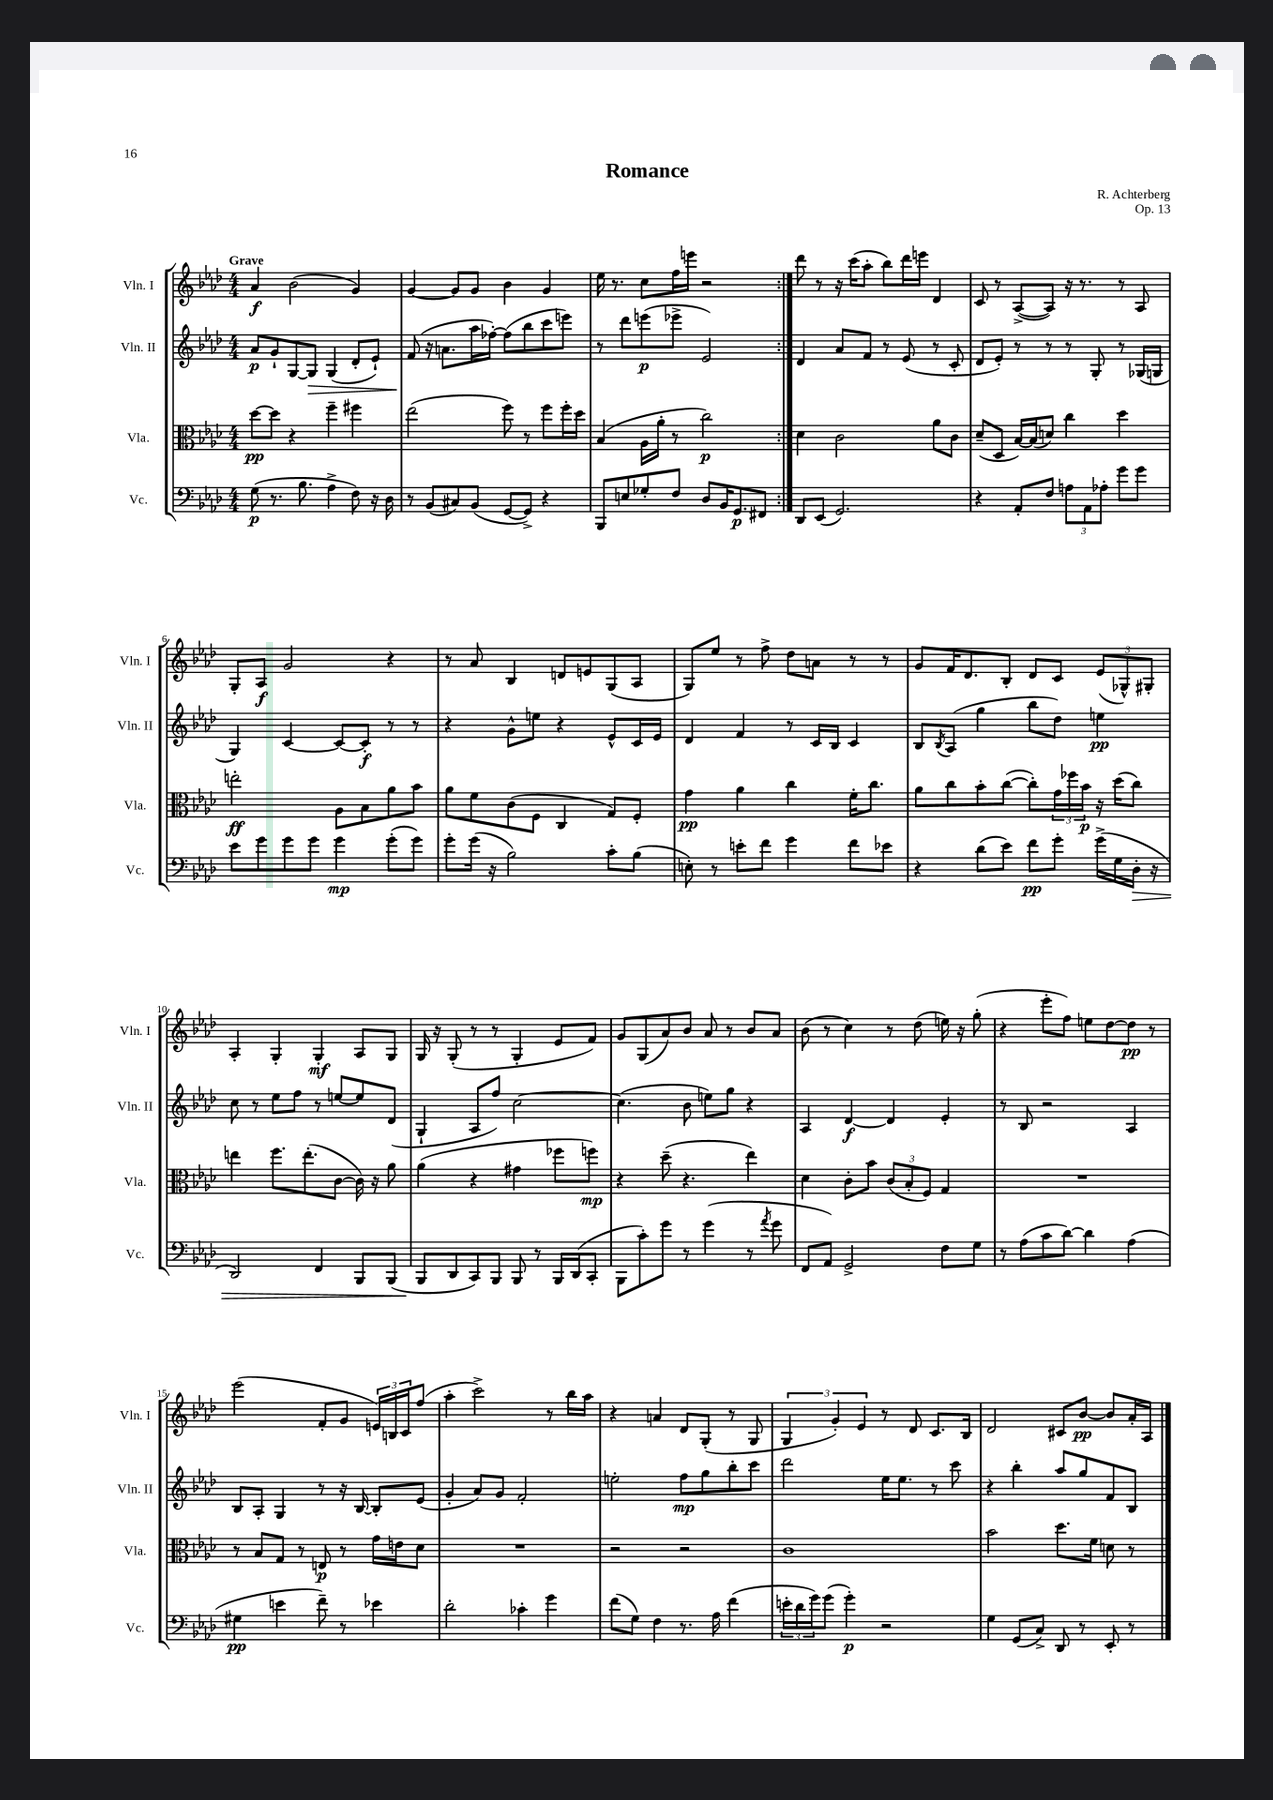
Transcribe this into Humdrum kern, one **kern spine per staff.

**kern	**dynam	**kern	**dynam	**kern	**dynam	**kern	**dynam
*part4	*part4	*part3	*part3	*part2	*part2	*part1	*part1
*staff4	*staff4	*staff3	*staff3	*staff2	*staff2	*staff1	*staff1
*I"Vc.	*	*I"Vla.	*	*I"Vln. II	*	*I"Vln. I	*
*I'Vc.	*	*I'Vla.	*	*I'Vln. II	*	*I'Vln. I	*
*clefF4	*	*clefC3	*	*clefG2	*	*clefG2	*
*k[b-e-a-d-]	*	*k[b-e-a-d-]	*	*k[b-e-a-d-]	*	*k[b-e-a-d-]	*
*M4/4	*	*M4/4	*	*M4/4	*	*M4/4	*
=1	=1	=1	=1	=1	=1	=1	=1
!	!	!	!	!	!	!LO:TX:a:B:t=Grave	!
(8G\	p	[8dd-\L	pp	8a-/L	p	4a-/	f
8.r	.	8dd-\J]	.	8g`/	.	.	.
.	.	4r	.	[8G/	.	(2b-\	.
8.B-\	.	.	.	.	.	.	.
!	!	!	!	!	!LO:HP:b	!	!
.	.	.	.	8G/J]	>	.	.
4A-^\	.	4ff~\	.	(4G/	.	.	.
8F\)	.	4ff#X\	.	8d-'/L	.	4g/)	.
16r	.	.	.	8e-`/J)	.	.	.
16D-\	.	.	.	.	.	.	.
=2	=2	=2	=2	=2	=2	=2	=2
8r	.	(2ee-\	.	(8f/	.	[4g/	.
(8BB-/L	.	.	.	16r	]	.	.
.	.	.	.	8.an\L	.	.	.
8C#X/)	.	.	.	.	.	8g/L]	.
(8BB-/J	.	.	.	16aa-\L	.	8g/J	.
.	.	.	.	[16ff-X'\JJ)	.	.	.
[8GG/L	.	8ff\)	.	(8ff-\L]	.	4b-\	.
8GG^/J])	.	8r	.	8bb-\	.	.	.
4r	.	8ff\L	.	8ccc\	.	4g/	.
.	.	16ff'\L	.	8eeen\J)	.	.	.
.	.	16dd-\JJ	.	.	.	.	.
=3	=3	=3	=3	=3	=3	=3	=3
8BBB-/L	.	(4B-/	.	8r	.	16ee-\	.
.	.	.	.	.	.	8.r	.
8En/	.	.	.	8ddd-\L	.	.	.
8G-X'/	.	16A-\LL	.	(8eeen\	p	8cc\L	.
.	.	16a-'\JJ	.	.	.	.	.
8F/J	.	8r	.	8eee-X^\J	.	16ff\L	.
.	.	.	.	.	.	16eeen\JJ	.
8D-/L	.	2cc\)	p	2e-/)	.	2r	.
16BB-/K	.	.	.	.	.	.	.
8.GG/	p	.	.	.	.	.	.
8FF#X/J	.	.	.	.	.	.	.
=4:|!	=4:|!	=4:|!	=4:|!	=4:|!	=4:|!	=4:|!	=4:|!
8DD-/L	.	4d-\	.	4d-/	.	8ddd-\	.
(8EE-/J	.	.	.	.	.	8r	.
2.GG/)	.	2c\	.	8a-/L	.	16r	.
.	.	.	.	.	.	(16ccc\KL	.
.	.	.	.	8f/J	.	8aa-'\J	.
.	.	.	.	8r	.	8bb-\L)	.
.	.	.	.	(8e-/	.	16ddd-\L	.
.	.	.	.	.	.	16eeen\JJ	.
.	.	8a-\L	.	8r	.	4d-/	.
.	.	8c\J	.	8c'/	.	.	.
=5	=5	=5	=5	=5	=5	=5	=5
4r	.	(8d-~/L	.	8d-/L	.	8c/	.
.	.	8D-/J	.	8e-'/J)	.	8r	.
8AA-'/L	.	[16B-/LL)	.	8r	.	([8A-^/L	.
.	.	(16B-/J]	.	.	.	.	.
8F/J	.	8dn/J)	.	8r	.	8A-/J])	.
12An\L	.	4cc\	.	8r	.	16r	.
.	.	.	.	.	.	8.r	.
12AA-\	.	.	.	.	.	.	.
.	.	.	.	8G'/	.	.	.
12A-X'\J	.	.	.	.	.	.	.
8g\L	.	4dd-\	.	8r	.	8r	.
8g\J	.	.	.	(16G-X/LL	.	8A-/	.
.	.	.	.	16Gn/JJ	.	.	.
!!LO:LB:g=z
=6	=6	=6	=6	=6	=6	=6	=6
8e-\L	.	2een'\	ff	4G/)	.	8G'/L	.
8g\	.	.	.	.	.	8A-/J	f
8g\	.	.	.	[4c/	.	2g/	.
8g\J	.	.	.	.	.	.	.
4g\	mp	8A-\L	.	8c/L_	.	.	.
.	.	8B-\	.	8c'/J]	f	.	.
(8g'\L	.	8a-\	.	8r	.	4r	.
8g\J)	.	8b-\J	.	8r	.	.	.
=7	=7	=7	=7	=7	=7	=7	=7
8g'\L	.	8a-\L	.	4r	.	8r	.
(16g\Jk	.	8f\	.	.	.	8a-/	.
16r	.	.	.	.	.	.	.
2B-\)	.	(8c\	.	8g^^\L	.	4B-/	.
.	.	8F\J	.	8een\J	.	.	.
.	.	4C/	.	4r	.	8dn/L	.
.	.	.	.	.	.	8en/	.
8c'\L	.	8G/L)	.	8e-^^/L	.	(8G/	.
(8B-\J	.	8F'/J	.	16c/L	.	8A-/J	.
.	.	.	.	16e-/JJ	.	.	.
=8	=8	=8	=8	=8	=8	=8	=8
8En'\)	.	4g\	pp	4d-/	.	8G/L)	.
8r	.	.	.	.	.	8ee-/J	.
8en'\L	.	4a-\	.	4f/	.	8r	.
8f\J	.	.	.	.	.	8ff^\	.
4g\	.	4cc\	.	8r	.	8dd-\L	.
.	.	.	.	16c/LL	.	8an\J	.
.	.	.	.	16B-/JJ	.	.	.
8f\L	.	16f'\KL	.	4c/	.	8r	.
.	.	8.cc\J	.	.	.	.	.
8e-X\J	.	.	.	.	.	8r	.
=9	=9	=9	=9	=9	=9	=9	=9
4r	.	8a-\L	.	8B-/L	.	8g/L	.
.	.	.	.	8qB-/	.	.	.
.	.	8cc\	.	(8A-/J	.	16f/K	.
.	.	.	.	.	.	8.d-/	.
(8d-\L	.	8b-'\	.	4gg\	.	.	.
8e-\J)	.	([8cc\J	.	.	.	8B-'/J	.
8f\L	pp	8cc'\L])	.	8bb-\L	.	8d-/L	.
8g'\J	.	24g\L	.	8dd-\J)	.	8c/J	.
.	.	24ff-X\	.	.	.	.	.
.	.	24b-\JJ	p	.	.	.	.
(16g^\LL	.	16r	.	4een\	pp	(12e-/L	.
16G\	.	(16dd-\KL	.	.	.	.	.
.	.	.	.	.	.	12G-X^^/)	.
!	!LO:HP:b	!	!	!	!	!	!
16D-'\JJ	>	8cc\J)	.	.	.	.	.
.	.	.	.	.	.	12G#X'/J	.
16r	.	.	.	.	.	.	.
!!LO:LB:g=z
=10	=10	=10	=10	=10	=10	=10	=10
2DD-/)	.	4een\	.	8cc\	.	4A-'/	.
.	.	.	.	8r	.	.	.
.	.	8.ff\L	.	8ee-\L	.	4G'/	.
.	.	.	.	8ff\J	.	.	.
.	.	(8.ee'\	.	.	.	.	.
4FF/	.	.	.	8r	.	4G'/	mf
.	.	[8c\J	.	[8een/L	.	.	.
8BBB-/L	.	16c\])	.	8ee/]	.	8A-/L	.
.	.	16r	.	.	.	.	.
(8BBB-/J	.	8a-\	.	(8d-/J	.	8G/J	.
=11	=11	=11	=11	=11	=11	=11	=11
8BBB-/L	.	(4a-\	.	4G`/	.	16G/	.
.	.	.	.	.	.	16r	.
8DD-/	]	.	.	.	.	(8G'/	.
8CC/)	.	4r	.	8A-/L	.	8r	.
8BBB-/J	.	.	.	8ff/J)	.	8r	.
8BBB-/	.	4g#X\	.	[2cc\	.	4G'/	.
8r	.	.	.	.	.	.	.
16BBB-/LL	.	8ff-X\L	.	.	.	8e-/L	.
(16DD-/J	.	.	.	.	.	.	.
8CC'/J	.	8ffn\J)	mp	.	.	8f/J)	.
=12	=12	=12	=12	=12	=12	=12	=12
8BBB-\L	.	4r	.	(4.cc\]	.	8g/L	.
8c'\)	.	.	.	.	.	(8G/	.
8g\J	.	(8dd-~\	.	.	.	8a-/)	.
8r	.	4.r	.	8b-\	.	8b-/J	.
(4g\	.	.	.	8een\L)	.	8a-/	.
.	.	.	.	8gg\J	.	8r	.
8r	.	4ee-\)	.	4r	.	8b-/L	.
8qa-/	.	.	.	.	.	.	.
8g\	.	.	.	.	.	8a-/J	.
=13	=13	=13	=13	=13	=13	=13	=13
8FF/L	.	4d-\	.	4A-/	.	(8b-\	.
8AA-/J)	.	.	.	.	.	8r	.
2GG^/	.	8c'\L	.	[4d-/	f	4cc\)	.
.	.	8b-\J	.	.	.	.	.
.	.	(12c/L	.	4d-/]	.	8r	.
.	.	12B-'/	.	.	.	.	.
.	.	.	.	.	.	(8dd-\	.
.	.	12F/J)	.	.	.	.	.
8F\L	.	4G/	.	4e-'/	.	16een\)	.
.	.	.	.	.	.	16r	.
8G\J	.	.	.	.	.	(8gg'\	.
=14	=14	=14	=14	=14	=14	=14	=14
8r	.	1r	.	8r	.	4r	.
(8A-\L	.	.	.	8B-/	.	.	.
8c\	.	.	.	2r	.	8eee-'\L	.
[8d-\J)	.	.	.	.	.	8ff\J)	.
4d-\]	.	.	.	.	.	8een\L	.
.	.	.	.	.	.	[8dd-\	.
(4A-\	.	.	.	4A-/	.	8dd-\J]	pp
.	.	.	.	.	.	8r	.
!!LO:LB:g=z
=15	=15	=15	=15	=15	=15	=15	=15
4G#X\	pp	8r	.	8B-/L	.	(2eee-\	.
.	.	8B-/L	.	8A-'/J	.	.	.
4en\	.	8G/J	.	4G/	.	.	.
.	.	8r	.	.	.	.	.
8f~\)	.	8En/	p	8r	.	8f'/L	.
8r	.	8r	.	16r	.	8g/J	.
.	.	.	.	[16B-/	.	.	.
4e-X\	.	16g\LL	.	8B-'/L]	.	24en/LL)	.
.	.	.	.	.	.	24Bn/	.
.	.	16en\J	.	.	.	.	.
.	.	.	.	.	.	24c/J	.
.	.	8d-\J	.	(8e-/J	.	(8ff/J	.
=16	=16	=16	=16	=16	=16	=16	=16
2d-'\	.	1r	.	4g'/	.	4aa-'\	.
.	.	.	.	8a-/L)	.	2ccc^\)	.
.	.	.	.	8g/J	.	.	.
4c-X'\	.	.	.	2f'/	.	.	.
4g\	.	.	.	.	.	8r	.
.	.	.	.	.	.	16bb-\LL	.
.	.	.	.	.	.	16aa-\JJ	.
=17	=17	=17	=17	=17	=17	=17	=17
(8f\L	.	2r	.	2een'\	.	4r	.
8G\J)	.	.	.	.	.	.	.
4F\	.	.	.	.	.	4an/	.
8.r	.	2r	.	8ff\L	mp	8d-/L	.
.	.	.	.	8gg\	.	(8G'/J	.
16A-\	.	.	.	.	.	.	.
(4f\	.	.	.	8bb-'\	.	8r	.
.	.	.	.	8ccc\J	.	8G/	.
=18	=18	=18	=18	=18	=18	=18	=18
24en'\LL	.	1c	.	2ddd-\	.	6G/	.
24d-\	.	.	.	.	.	.	.
24g\J)	.	.	.	.	.	.	.
(8g\J	.	.	.	.	.	.	.
.	.	.	.	.	.	6g'/)	.
4g'\)	p	.	.	.	.	.	.
.	.	.	.	.	.	6e-/	.
2r	.	.	.	16ee-\KL	.	8r	.
.	.	.	.	8.ee-\J	.	.	.
.	.	.	.	.	.	8d-/	.
.	.	.	.	8r	.	8.c/L	.
.	.	.	.	8ccc\	.	.	.
.	.	.	.	.	.	16B-/Jk	.
=19	=19	=19	=19	=19	=19	=19	=19
4G\	.	2b-\	.	4r	.	2d-/	.
(8GG/L	.	.	.	4bb-'\	.	.	.
8C^/J)	.	.	.	.	.	.	.
8DD-/	.	8.dd-\L	.	8aa-/L	.	8c#X/L	.
8r	.	.	.	8gg/	.	[8b-/J	pp
.	.	16f\Jk	.	.	.	.	.
8EE-'/	.	8dn\	.	8f/	.	8b-/L]	.
8r	.	8r	.	8B-/J	.	16a-'/L	.
.	.	.	.	.	.	16A-/JJ	.
==	==	==	==	==	==	==	==
*-	*-	*-	*-	*-	*-	*-	*-
